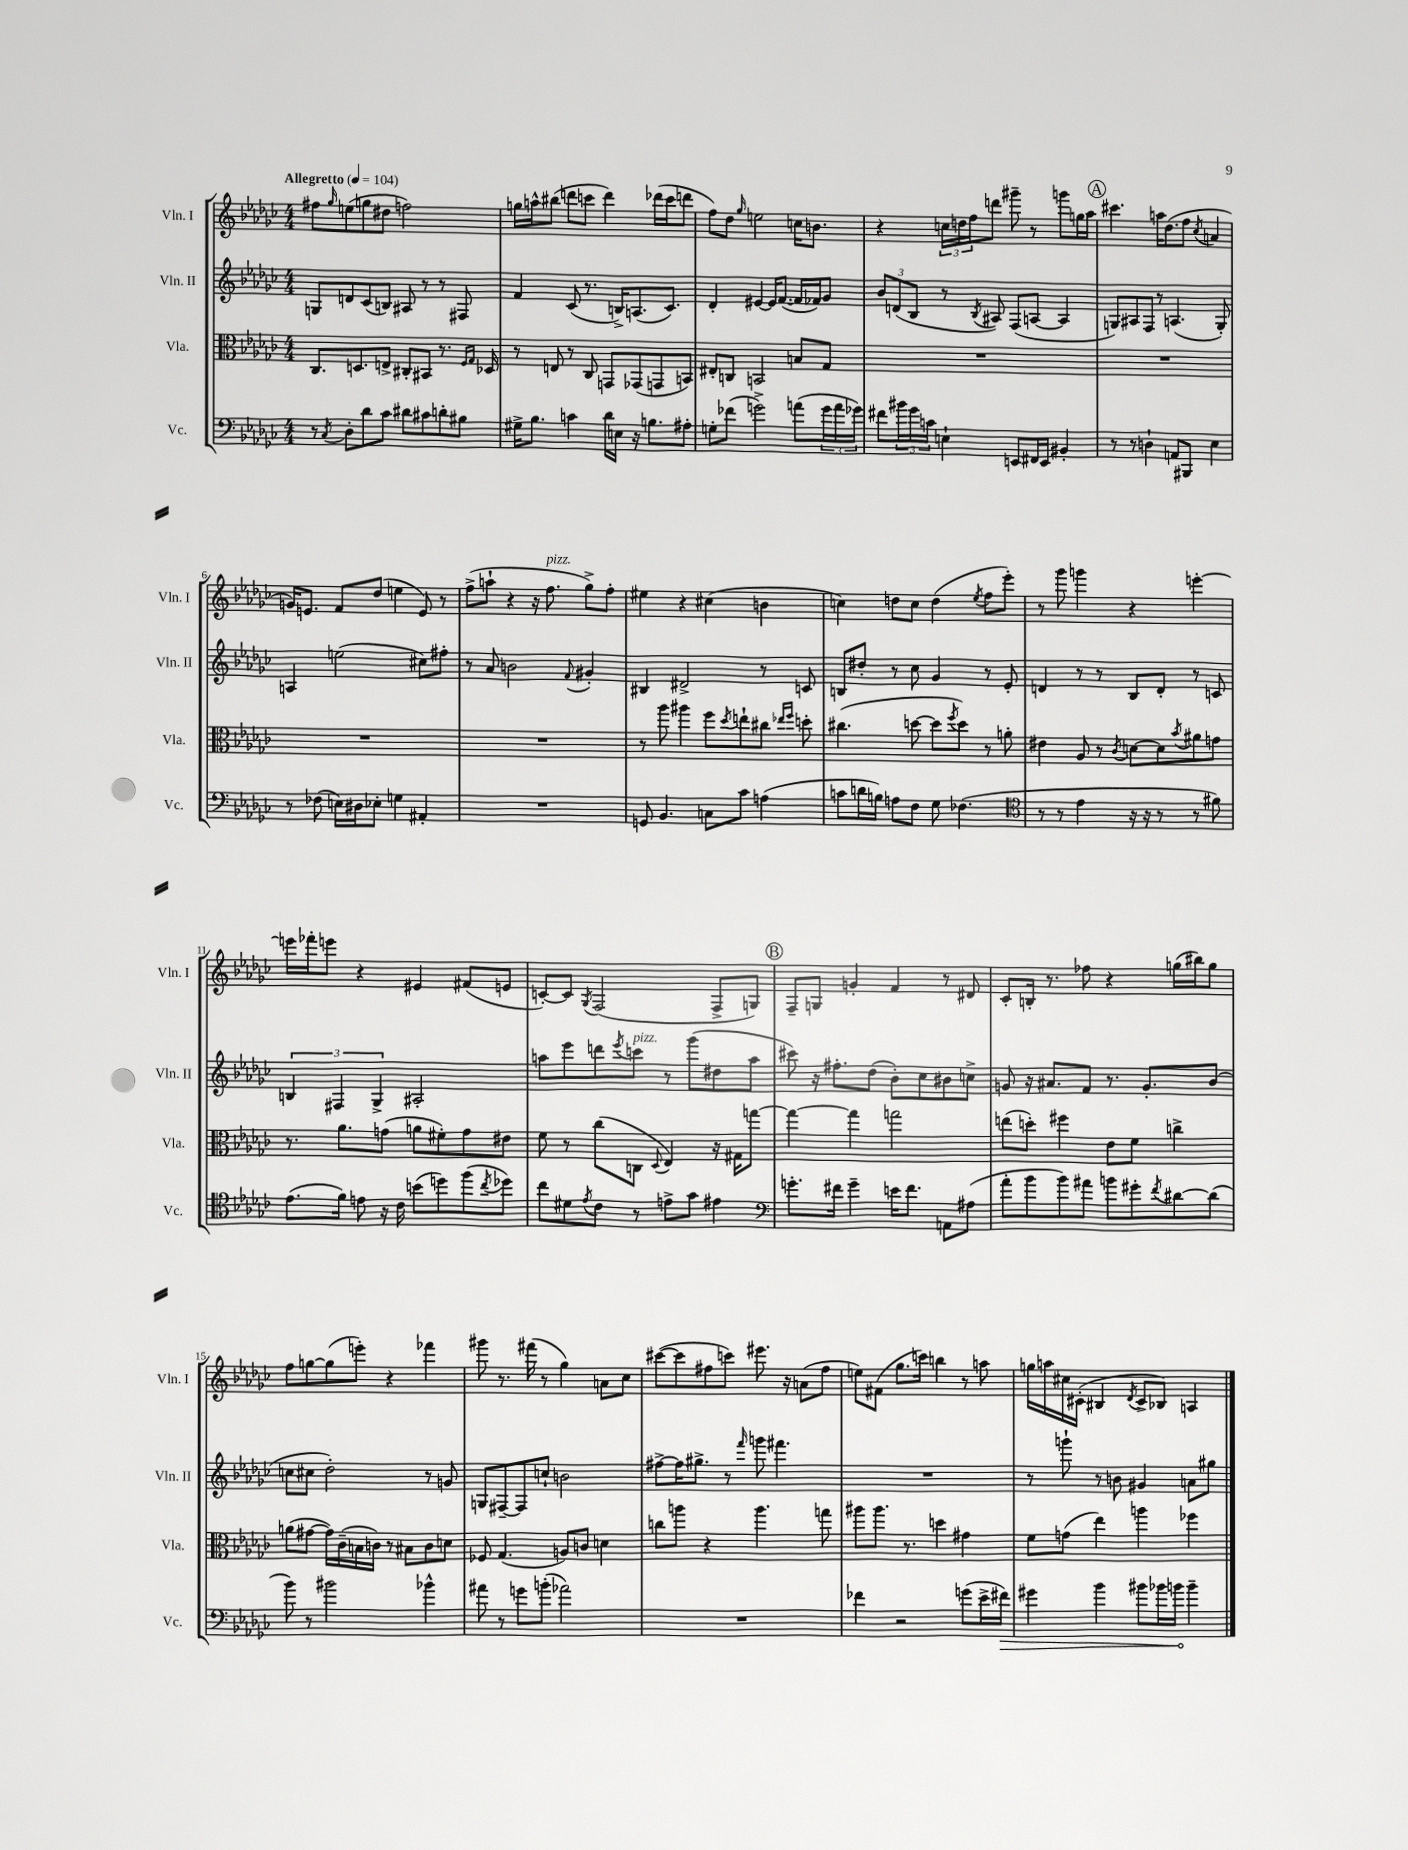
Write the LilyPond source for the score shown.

<<
\new StaffGroup <<
\new Staff = "s0" \with { instrumentName = "Vln. I" shortInstrumentName = "Vln. I" } {
    \clef treble \key ges \major \numericTimeSignature \time 4/4 \tempo "Allegretto" 4 = 104
    fis''8 \grace { ges''16 } e''8( g''8 dis''8 f''2) |
    g''16 a''16-^ bis''8( d'''8 c'''8 d'''4) des'''16( c'''16 d'''8 |
    f''8) des''8 \grace { ges''16 } e''2 c''16 b'8. |
    r4 \tuplet 3/2 { c''16 d''16 f''16 } d'''8 gis'''8-- r8 g'''8 g''16 aes''16 |
    \mark \markup { \circle "A" } cis'''4. a''16 des''8.( f''8 \acciaccatura { ces''8 } a'4 |
    g'16) e'8. f'8 des''8( e''4 e'8) r8 |
    f''8->( a''8-! r4 r16 f''8.^\markup { \italic "pizz." } ges''8->) f''8-. |
    eis''4 r4 cis''4( b'4 |
    c''4) d''8 c''8 d''4( \acciaccatura { ees''8 } f''8 ees'''8-.) |
    r8 ges'''8 g'''4 r4 e'''4~-. |
    e'''16 fes'''16-. e'''8 r4 eis'4 fis'8( e'8 |
    c'8~-.) c'8 \acciaccatura { ges8 } f2( f8-> g8) |
    \mark \markup { \circle "B" } f8-- g8 g'4-. f'4 r8 dis'8 |
    ces'8-. b16-. r8. fes''8 r4 g''16( bis''16) g''8 |
    f''8 g''8~ g''8( e'''8-.) r4 fes'''4 |
    gis'''8 r8. fis'''16( r8 ges''4) a'8 ces''8 |
    cis'''8~( cis'''8 fis''8 c'''8) eis'''8. r16 a'8( fis''8 |
    e''8) fis'8( ges''8. c'''16) b''4 r8 a''8 |
    g''16 a''16 cis''16 cis'16-.( bis4 \acciaccatura { des'8 } cis'8-> bes8) a4 \bar "|." |
}
\new Staff = "s1" \with { instrumentName = "Vln. II" shortInstrumentName = "Vln. II" } {
    \clef treble \key ges \major \numericTimeSignature \time 4/4
    g8 d'8 ces'8( b8) ais8 r8 r8 fis8 |
    f'4 ces'8( r8. b16->) a8.( ces'8.) |
    des'4-. eis'4~ eis'16 f'8.~( f'16 fes'16) ges'8 |
    \tuplet 3/2 { bes'8 d'8( bes8 } r8 \acciaccatura { bes8 } ais8) f8( a8~ a4 |
    \mark \markup { \circle "A" } g8) ais8 f8 r8 a4.( g8-.) |
    a4 e''2( cis''8) fis''8-. |
    r8 aes'8 b'2 \appoggiatura { f'8 } gis'4-. |
    bis4 dis'2-> r8 c'8 |
    b8 dis''8-. r8 ces''8 ges'4 r8 ees'8-. |
    d'4 r8 r8 bes8 d'8-. r8 c'8 |
    \tuplet 3/2 { b4 fis4 ges4-> } ais2-. |
    a''8 ees'''8 d'''8 \acciaccatura { ees'''8 } c'''8^\markup { \italic "pizz." } r8 ges'''8( dis''8 a''8 |
    \mark \markup { \circle "B" } cis'''8) r16 fis''8.-. des''8( bes'8-.) ces''8 bis'8 c''8-> |
    g'8 r16 ais'8. f'8 r8. g'8.-. bes'8( |
    c''8 cis''8 des''2-.) r8 g'8 |
    g8 fis8~-- fis8 c''8-! b'2 |
    fis''8~-> fis''16 gis''8.-> r8 \grace { f'''16 } g'''8 fis'''4. |
    R1 |
    r8 g'''8-! r8 b'8 gis'4 a'8 gis''8 \bar "|." |
}
\new Staff = "s2" \with { instrumentName = "Vla." shortInstrumentName = "Vla." } {
    \clef alto \key ges \major \numericTimeSignature \time 4/4
    ces8. d8. e8-> cis8-. bis,8 r8. \grace { f16 ges16 } des16 |
    r8 e8 r8 ces8 g,8 ges,8( g,8 b,8) |
    eis8-. c8 b,2 b8 ges8 |
    R1 |
    \mark \markup { \circle "A" } R1 |
    R1 |
    R1 |
    r8 aes''8 ais''4 f''8 \acciaccatura { des''8 } e''8-! cis''8 \grace { ees''16 f''16 } d''8-. |
    cis''4.( d''8~ d''8 \acciaccatura { f''8 } d''8) r8 a'8-. |
    eis'4 aes8 r8 \acciaccatura { ces'8 } d'8~ d'8 \acciaccatura { bes'8 } ais'8 g'8 |
    r8. aes'8. g'8( a'8 fis'8-.) g'8 eis'8 |
    f'8 r8 ces''8( c8 \appoggiatura { des8 } ees4) r16 gis16 g''8~ |
    \mark \markup { \circle "B" } g''4~ g''4 g''2 |
    e''8( d''8-.) fis''4 ees'8 f'8 c''4-> |
    a'8( gis'8~ gis'16) ces'16--( b16 c'16) r8 bis8 c'8 d'8 |
    fes8 ges4.( a8) c'8 d'4 |
    c''8 a''8 r4 a''4. g''8 |
    ais''8 ais''8. r8. d''4 gis'4 |
    f'8 g'8( ees''4) a''4 fes''4 \bar "|." |
}
\new Staff = "s3" \with { instrumentName = "Vc." shortInstrumentName = "Vc." } {
    \clef bass \key ges \major \numericTimeSignature \time 4/4
    r8 \acciaccatura { ces8 } des8-. des'8 ces'8 dis'8 cis'8 d'8-. bis8 |
    gis16-> bes8. c'4 des'16 e16 r16 b8. ais8-. |
    g8-. fes'8( g'2->) a'8( \tuplet 3/2 { g'16 a'16 ges'16) } |
    fis'8 \tuplet 3/2 { bis'16 ges'16 c'16 } e4-! e,8 fis,16 e,16 bis,4-. |
    \mark \markup { \circle "A" } r8 r8 d4-! a,8 bis,,8 ees4 |
    r8 fes8( e16) dis16 ees8-. g4 ais,4-. |
    R1 |
    g,8 bes,4. c8 ces'8 a4( |
    c'8 d'16 b16) a8 f8 ges8 fes4.( |
    \clef tenor r8 r8 ees'4 r16 r16 r8 r8 fis'8) |
    ees'8.( f'16) e'8 r16 ces'16 b'8( d''8) f''8( \acciaccatura { ces''8 } des''8) |
    ces''8 dis'8 \acciaccatura { ees'8 } ces'8 r8 e'8-> ges'8 eis'4 |
    \mark \markup { \circle "B" } \clef bass g'8.-. fis'16 g'4-- e'16 fis'8. a,8 ais8( |
    aes'8-. bes'8 bes'8) ais'8 b'8 gis'8-. \acciaccatura { f'8 } dis'8~ dis'8( |
    bes'8) r8 bis'2 bes'4-^ |
    ais'8 r8 g'8 b'8-.( aes'2) |
    R1 |
    fes'4 r2 g'8( ees'16-> \once \override Hairpin.circled-tip = ##t fis'16\>) |
    gis'4 bes'4 bis'8 bes'16 b'16\! b'4-- \bar "|." |
}
>>
>>
